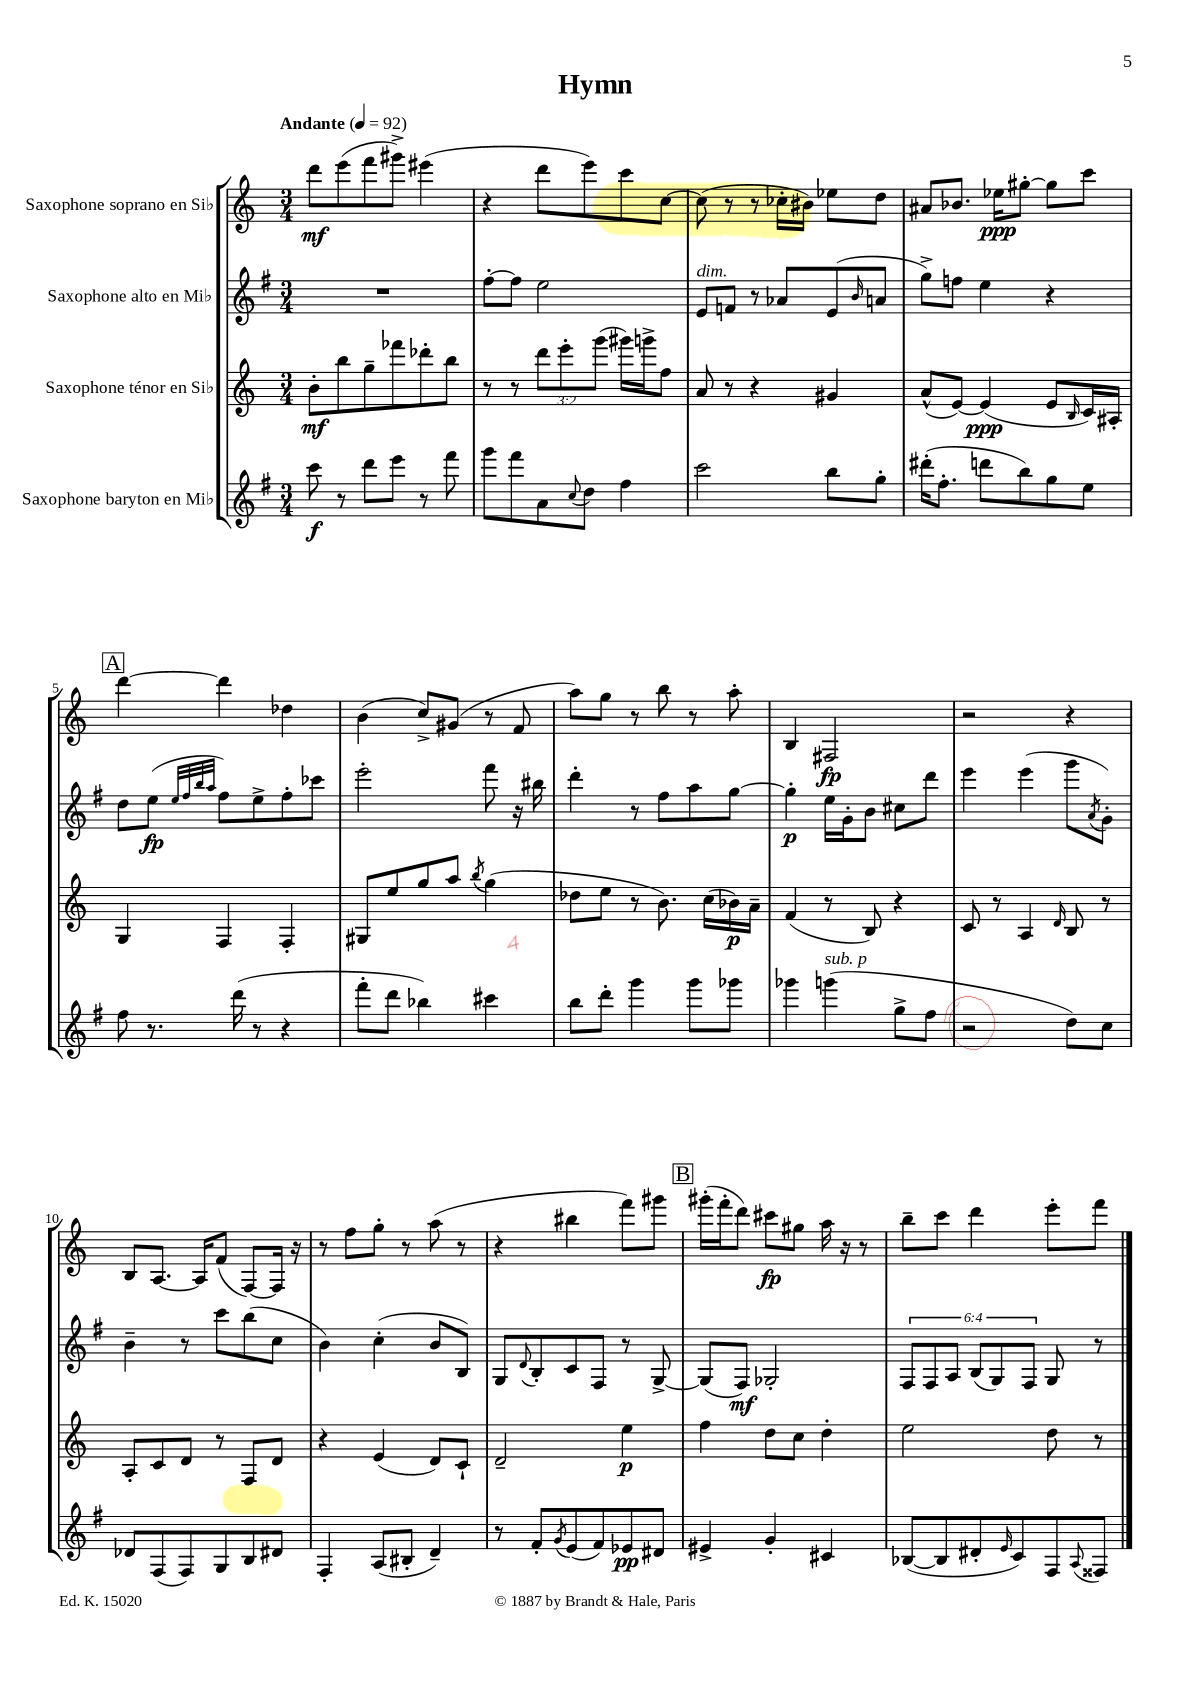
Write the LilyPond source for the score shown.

\header { title = "Hymn" }
<<
\new StaffGroup <<
\new Staff = "s0" \with { instrumentName = "Saxophone soprano en Sib" } {
    \clef treble \key c \major \numericTimeSignature \time 3/4 \tempo "Andante" 4 = 92
    d'''8\mf e'''8( f'''8 gis'''8->) eis'''4( |
    r4 d'''8 e'''8) c'''8 c''8~ |
    c''8( r8 r8 ces''16-. bis'16) ees''8 d''8 |
    ais'8 bes'8. ees''16\ppp gis''8~-. gis''8 c'''8 |
    \mark \markup { \box "A" } d'''4~ d'''4 des''4 |
    b'4( c''8->) gis'8( r8 f'8 |
    a''8) g''8 r8 b''8 r8 a''8-. |
    b4 fis2\fp |
    r2 r4 |
    b8 a8.~ a16 f'8( f8~) f16 r16 |
    r8 f''8 g''8-. r8 a''8( r8 |
    r4 bis''4 f'''8) gis'''8 |
    \mark \markup { \box "B" } gis'''16-.( f'''16-. d'''8) cis'''8\fp gis''8 a''16 r16 r8 |
    b''8-- c'''8 d'''4 e'''8-. f'''8 \bar "|." |
}
\new Staff = "s1" \with { instrumentName = "Saxophone alto en Mib" } {
    \clef treble \key g \major \numericTimeSignature \time 3/4 \override Staff.TupletNumber.text = #tuplet-number::calc-fraction-text
    R2. |
    fis''8~-. fis''8 e''2 |
    e'8^\markup { \italic "dim." } f'8 r8 aes'8 e'8( \grace { b'16 } a'8 |
    g''8->) f''8 e''4 r4 |
    \mark \markup { \box "A" } d''8 e''8\fp( \grace { e''32 fis''32 b''32 a''32 } fis''8) e''8-> fis''8-. ces'''8 |
    e'''2-. fis'''8 r16 bis''16 |
    d'''4-. r8 fis''8 a''8 g''8~ |
    g''4-.\p e''16 g'16-. b'8 cis''8 d'''8 |
    e'''4 e'''4( g'''8 \acciaccatura { a'8 } g'8-.) |
    b'4-- r8 c'''8 b''8( c''8 |
    b'4) c''4-.( b'8 b8) |
    g8 \appoggiatura { d'8 } b8-. c'8 fis8 r8 g8~-> |
    \mark \markup { \box "B" } g8( fis8\mf) ges2-. |
    \tuplet 6/4 { fis8 fis8 a8 b8( g8) fis8 } g8 r8 \bar "|." |
}
\new Staff = "s2" \with { instrumentName = "Saxophone ténor en Sib" } {
    \clef treble \key c \major \numericTimeSignature \time 3/4 \override Staff.TupletNumber.text = #tuplet-number::calc-fraction-text
    b'8-.\mf b''8 g''8-- fes'''8 des'''8-. b''8 |
    r8 r8 \tuplet 3/2 { d'''8 e'''8-. g'''8( } gis'''16) g'''16-> f''8 |
    a'8 r8 r4 gis'4 |
    a'8-^( e'8~) e'4\ppp( e'8 \grace { b16 } c'16) ais16-. |
    \mark \markup { \box "A" } g4 f4 f4-. |
    gis8 e''8 g''8 a''8 \acciaccatura { b''8 } g''4( |
    des''8 e''8 r8 b'8.) c''16( bes'16\p) a'16-- |
    f'4( r8 b8) r4 |
    c'8 r8 a4 \grace { d'16 } b8 r8 |
    a8-. c'8 d'8 r8 f8 d'8 |
    r4 e'4( d'8) c'8-! |
    d'2-- e''4\p |
    \mark \markup { \box "B" } f''4 d''8 c''8 d''4-. |
    e''2 d''8 r8 \bar "|." |
}
\new Staff = "s3" \with { instrumentName = "Saxophone baryton en Mib" } {
    \clef treble \key g \major \numericTimeSignature \time 3/4
    c'''8\f r8 d'''8 e'''8 r8 fis'''8 |
    g'''8 fis'''8 a'8 \appoggiatura { c''8 } d''8 fis''4 |
    c'''2 b''8 g''8-. |
    dis'''16-.( fis''8.-. d'''8 b''8) g''8 e''8 |
    \mark \markup { \box "A" } fis''8 r8. d'''16( r8 r4 |
    fis'''8-. d'''8 bes''4) cis'''4 |
    b''8 d'''8-. g'''4 g'''8 ges'''8 |
    ges'''4 g'''4^\markup { \italic "sub. p" }( g''8-> fis''8 |
    r2 d''8) c''8 |
    des'8 fis8( fis8) g8 b8 dis'8 |
    fis4-. a8( bis8-. d'4--) |
    r8 fis'8-. \acciaccatura { g'8 } e'8( fis'8) ees'8\pp dis'8 |
    \mark \markup { \box "B" } eis'4-> g'4-. cis'4 |
    bes8~( bes8 dis'8-. \grace { e'16 } c'8) fis8 \appoggiatura { a8 } fisis8 \bar "|." |
}
>>
>>
